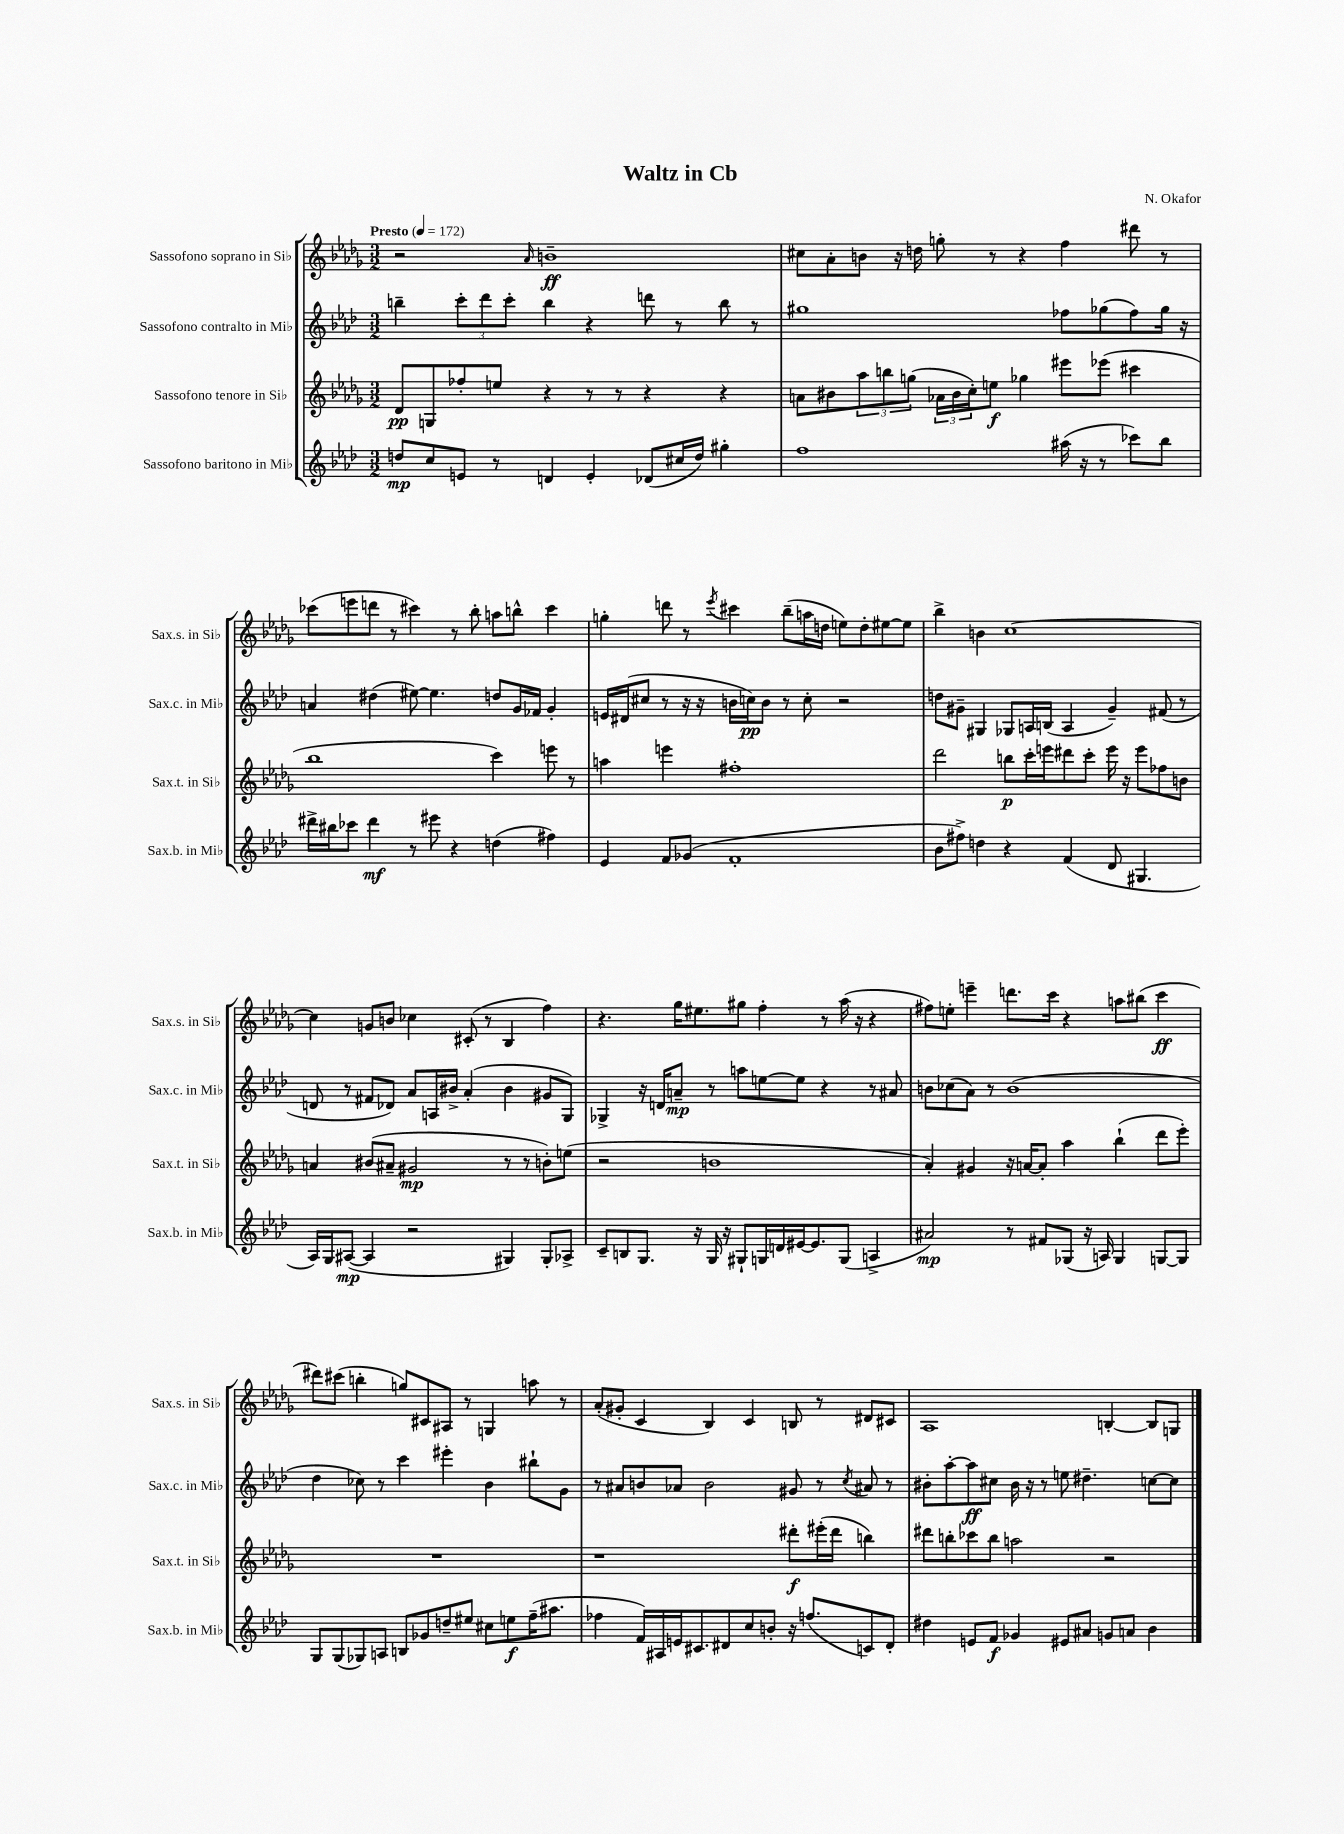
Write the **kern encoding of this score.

**kern	**dynam	**kern	**dynam	**kern	**dynam	**kern	**dynam
*part4	*part4	*part3	*part3	*part2	*part2	*part1	*part1
*staff4	*staff4	*staff3	*staff3	*staff2	*staff2	*staff1	*staff1
*I"Sassofono baritono in Mi♭	*	*I"Sassofono tenore in Si♭	*	*I"Sassofono contralto in Mi♭	*	*I"Sassofono soprano in Si♭	*
*I'Sax.b. in Mi♭	*	*I'Sax.t. in Si♭	*	*I'Sax.c. in Mi♭	*	*I'Sax.s. in Si♭	*
*clefG2	*	*clefG2	*	*clefG2	*	*clefG2	*
*k[b-e-a-d-]	*	*k[b-e-a-d-g-]	*	*k[b-e-a-d-]	*	*k[b-e-a-d-g-]	*
*M3/2	*	*M3/2	*	*M3/2	*	*M3/2	*
*MM172	*	*MM172	*	*MM172	*	*MM172	*
=1	=1	=1	=1	=1	=1	=1	=1
!	!	!	!	!	!	!LO:TX:a:B:t=Presto	!
8ddn/L	mp	8d-/L	pp	4bbn~\	.	2r	.
8cc/	.	8Gn/	.	.	.	.	.
8en/J	.	8ff-X'/	.	12ccc'\L	.	.	.
.	.	.	.	12ddd-\	.	.	.
8r	.	8een/J	.	.	.	.	.
.	.	.	.	12ccc'\J	.	.	.
.	.	.	.	.	.	16qqa-/	.
4dn/	.	4r	.	4bb\	.	1bn~	ff
4e'/	.	8r	.	4r	.	.	.
.	.	8r	.	.	.	.	.
(8d-X/L	.	4r	.	8dddn\	.	.	.
16cc#X/L	.	.	.	8r	.	.	.
16dd/JJ)	.	.	.	.	.	.	.
4gg#X'\	.	4r	.	8bb\	.	.	.
.	.	.	.	8r	.	.	.
=2	=2	=2	=2	=2	=2	=2	=2
1ff	.	8an\L	.	1gg#X	.	8cc#X\L	.
.	.	8b#X\	.	.	.	8a-'\	.
.	.	12aa-\	.	.	.	8bn\J	.
.	.	12bbn\	.	.	.	.	.
.	.	.	.	.	.	16r	.
.	.	(12ggn\J	.	.	.	.	.
.	.	.	.	.	.	16ddn\	.
.	.	24a-X\LL	.	.	.	8ggn'\	.
.	.	24b#\	.	.	.	.	.
.	.	24cc'\J)	.	.	.	.	.
.	.	8een\J	f	.	.	8r	.
.	.	4gg-X\	.	.	.	4r	.
(16aa#X\	.	8eee#X\L	.	8ff-X\L	.	4ff\	.
16r	.	.	.	.	.	.	.
8r	.	(8eee-X\J	.	(8gg-X\	.	.	.
8ccc-X\L)	.	4ccc#X\	.	8ff-\)	.	8ddd#X\	.
8bb-\J	.	.	.	16gg-\Jk	.	8r	.
.	.	.	.	16r	.	.	.
!!LO:LB:g=z
=3	=3	=3	=3	=3	=3	=3	=3
16ddd#X^\LL	.	1bb-	.	4an/	.	(8ccc-X\L	.
16bb#X\J	.	.	.	.	.	.	.
8ccc-X\J	.	.	.	.	.	8eeen\	.
4ddd#\	mf	.	.	(4dd#X\	.	8dddn\J	.
.	.	.	.	.	.	8r	.
8r	.	.	.	[8ee#X\)	.	4ccc#X\)	.
8eee#X\	.	.	.	4.ee#\]	.	.	.
4r	.	.	.	.	.	8r	.
.	.	.	.	.	.	8bb-'\	.
(4ddn\	.	4ccc\)	.	8ddn/L	.	8aan\L	.
.	.	.	.	16g/L	.	8bbn^^\J	.
.	.	.	.	16f-X/JJ	.	.	.
4ff#X\)	.	8eeen\	.	4g'/	.	4ccc#\	.
.	.	8r	.	.	.	.	.
=4	=4	=4	=4	=4	=4	=4	=4
4e-/	.	4aan\	.	16en/LL	.	4ggn'\	.
.	.	.	.	(16d#X/J	.	.	.
.	.	.	.	8cc#X/J	.	.	.
8f/L	.	4eeen\	.	8r	.	8dddn\	.
(8g-X/J	.	.	.	16r	.	8r	.
.	.	.	.	16r	.	.	.
.	.	.	.	.	.	8qeee-/	.
1f'	.	1ff#X'	.	16bn\LL	.	4ccc#X\	.
.	.	.	.	16ccn\J)	pp	.	.
.	.	.	.	8b\J	.	.	.
.	.	.	.	8r	.	(8bb-~\L	.
.	.	.	.	8cc'\	.	16aan\L	.
.	.	.	.	.	.	16ddn\JJ	.
.	.	.	.	2r	.	8een\L)	.
.	.	.	.	.	.	8dd'\	.
.	.	.	.	.	.	[8ee#X\	.
.	.	.	.	.	.	8ee#\J]	.
=5	=5	=5	=5	=5	=5	=5	=5
8b-\L	.	2ddd-\	.	8ddn\L	.	4bb-^\	.
8ff#X^\J)	.	.	.	8g#X~\J	.	.	.
4ddn\	.	.	.	4G#X/	.	4bn\	.
4r	.	8bbn\L	p	8G-X/L	.	[1cc	.
.	.	16ccc'\L	.	16An/L	.	.	.
.	.	16eeen\J	.	(16Bn/JJ	.	.	.
(4f/	.	8ddd#X\	.	4A/	.	.	.
.	.	8ccc'\J	.	.	.	.	.
8d-/	.	16eee\	.	4g#~/)	.	.	.
.	.	16r	.	.	.	.	.
4.G#X/	.	8eee\L	.	.	.	.	.
.	.	8ff-X\	.	(8f#X/	.	.	.
.	.	8bn\J	.	8r	.	.	.
!!LO:LB:g=z
=6	=6	=6	=6	=6	=6	=6	=6
16A-/LL)	.	4an/	.	8dn/	.	4cc\]	.
16G/J	.	.	.	.	.	.	.
([8A#X/J	mp	.	.	8r	.	.	.
4A#/]	.	(8b#X/L	.	8f#X/L	.	8gn/L	.
.	.	8a#X~/J	.	8d-X/J)	.	8bn/J	.
2r	.	2g#X/	mp	8a-/L	.	4cc-X\	.
.	.	.	.	16An/L	.	.	.
.	.	.	.	16b#X^/JJ	.	.	.
.	.	.	.	(4a-'/	.	(8c#X'/	.
.	.	.	.	.	.	8r	.
4G#X/)	.	8r	.	4b#\	.	4B-/	.
.	.	8r	.	.	.	.	.
8G#'/L	.	8bn'\L)	.	8g#X/L	.	4ff\)	.
8A-X^/J	.	(8een\J	.	8G/J)	.	.	.
=7	=7	=7	=7	=7	=7	=7	=7
8c~/L	.	2r	.	4G-X^/	.	4.r	.
8Bn/	.	.	.	.	.	.	.
8.G/J	.	.	.	16r	.	.	.
.	.	.	.	16dn/KL	.	.	.
.	.	.	.	8an~/J	mp	16gg-\KL	.
16r	.	.	.	.	.	8.ee#X\	.
16G/	.	1bn	.	8r	.	.	.
16r	.	.	.	.	.	.	.
8G#X`/L	.	.	.	8aan\L	.	8gg#X\J	.
16Gn/L	.	.	.	[8een\	.	4ff'\	.
16dn/	.	.	.	.	.	.	.
[16e#X/J	.	.	.	8ee\J]	.	.	.
8.e#/]	.	.	.	.	.	.	.
.	.	.	.	4r	.	8r	.
(8G/J	.	.	.	.	.	(16aa-\	.
.	.	.	.	.	.	16r	.
4An^/	.	.	.	8r	.	4r	.
.	.	.	.	8a#X/	.	.	.
=8	=8	=8	=8	=8	=8	=8	=8
2a#X/)	mp	4a-'/)	.	8bn\L	.	8ff#X\L)	.
.	.	.	.	(8cc-X\	.	8een'\J	.
.	.	4g#X/	.	8a-\J)	.	4eeen~\	.
.	.	.	.	8r	.	.	.
8r	.	16r	.	(1b	.	8.dddn\L	.
.	.	[16an/KL	.	.	.	.	.
8f#X/L	.	8a'/J]	.	.	.	.	.
.	.	.	.	.	.	16ccc\Jk	.
(8G-X/J	.	4aa-\	.	.	.	4r	.
16r	.	.	.	.	.	.	.
16An/)	.	.	.	.	.	.	.
4G-/	.	(4bb-`\	.	.	.	8aan\L	.
.	.	.	.	.	.	(8bb#X\J	.
[8Gn/L	.	8ddd-\L	.	.	.	4ccc\	ff
8G/J]	.	8eee-'\J)	.	.	.	.	.
!!LO:LB:g=z
=9	=9	=9	=9	=9	=9	=9	=9
8G/L	.	1.r	.	4dd-\	.	8ddd#X\L)	.
(8G/	.	.	.	.	.	(8ccc#X\J	.
8G-X/)	.	.	.	8cc-X\)	.	4bbn'\	.
8An/J	.	.	.	8r	.	.	.
8Bn/L	.	.	.	4ccc\	.	8ggn/L)	.
8g-X/	.	.	.	.	.	8c#X/	.
8ddn~/	.	.	.	4eee#X'\	.	8A#X/J	.
8ee#X/J	.	.	.	.	.	8r	.
8cc#X\L	.	.	.	4b-\	.	4Gn/	.
8een\	f	.	.	.	.	.	.
(16ff~\K	.	.	.	8bb#X`\L	.	8aan\	.
8.aa#X\J	.	.	.	.	.	.	.
.	.	.	.	8g\J	.	8r	.
=10	=10	=10	=10	=10	=10	=10	=10
4ff-X\	.	1r	.	8r	.	(8a-'/L	.
.	.	.	.	8a#X/L	.	8g#X'/J	.
16f/LL)	.	.	.	8bn/	.	4c/	.
16A#X/	.	.	.	.	.	.	.
16en/J	.	.	.	8a-X/J	.	.	.
8.c#X/	.	.	.	.	.	.	.
.	.	.	.	2b\	.	4B-/)	.
8d#X/	.	.	.	.	.	.	.
8cc/	.	.	.	.	.	4c/	.
8bn'/J	.	.	.	.	.	.	.
16r	.	8ddd#X'\L	f	8g#X/	.	8Bn/	.
(8.ffn/L	.	.	.	.	.	.	.
.	.	(16eee#X'\L	.	8r	.	8r	.
.	.	16ddd#\JJ	.	.	.	.	.
.	.	.	.	8qcc/	.	.	.
8cn/)	.	4bbn\)	.	8a#X/	.	8d#X/L	.
8d#'/J	.	.	.	8r	.	8c#X/J	.
=11	=11	=11	=11	=11	=11	=11	=11
4dd#X\	.	8ddd#X\L	.	8b#X'\L	.	1A-	.
.	.	8bbn'\	.	[8aa-'\	.	.	.
8en/L	.	8ccc-X\	.	8aa-\]	ff	.	.
8f/J	f	8bb\J	.	8cc#X\J	.	.	.
4g-X/	.	2aan\	.	16b#\	.	.	.
.	.	.	.	16r	.	.	.
.	.	.	.	8r	.	.	.
8e#X/L	.	.	.	8een\	.	.	.
8a#X/J	.	.	.	4.dd#X~\	.	.	.
8gn/L	.	2r	.	.	.	[4Bn'/	.
8an/J	.	.	.	.	.	.	.
4b-\	.	.	.	[8ccn\L	.	8B/L]	.
.	.	.	.	8cc\J]	.	8Gn/J	.
==	==	==	==	==	==	==	==
*-	*-	*-	*-	*-	*-	*-	*-
